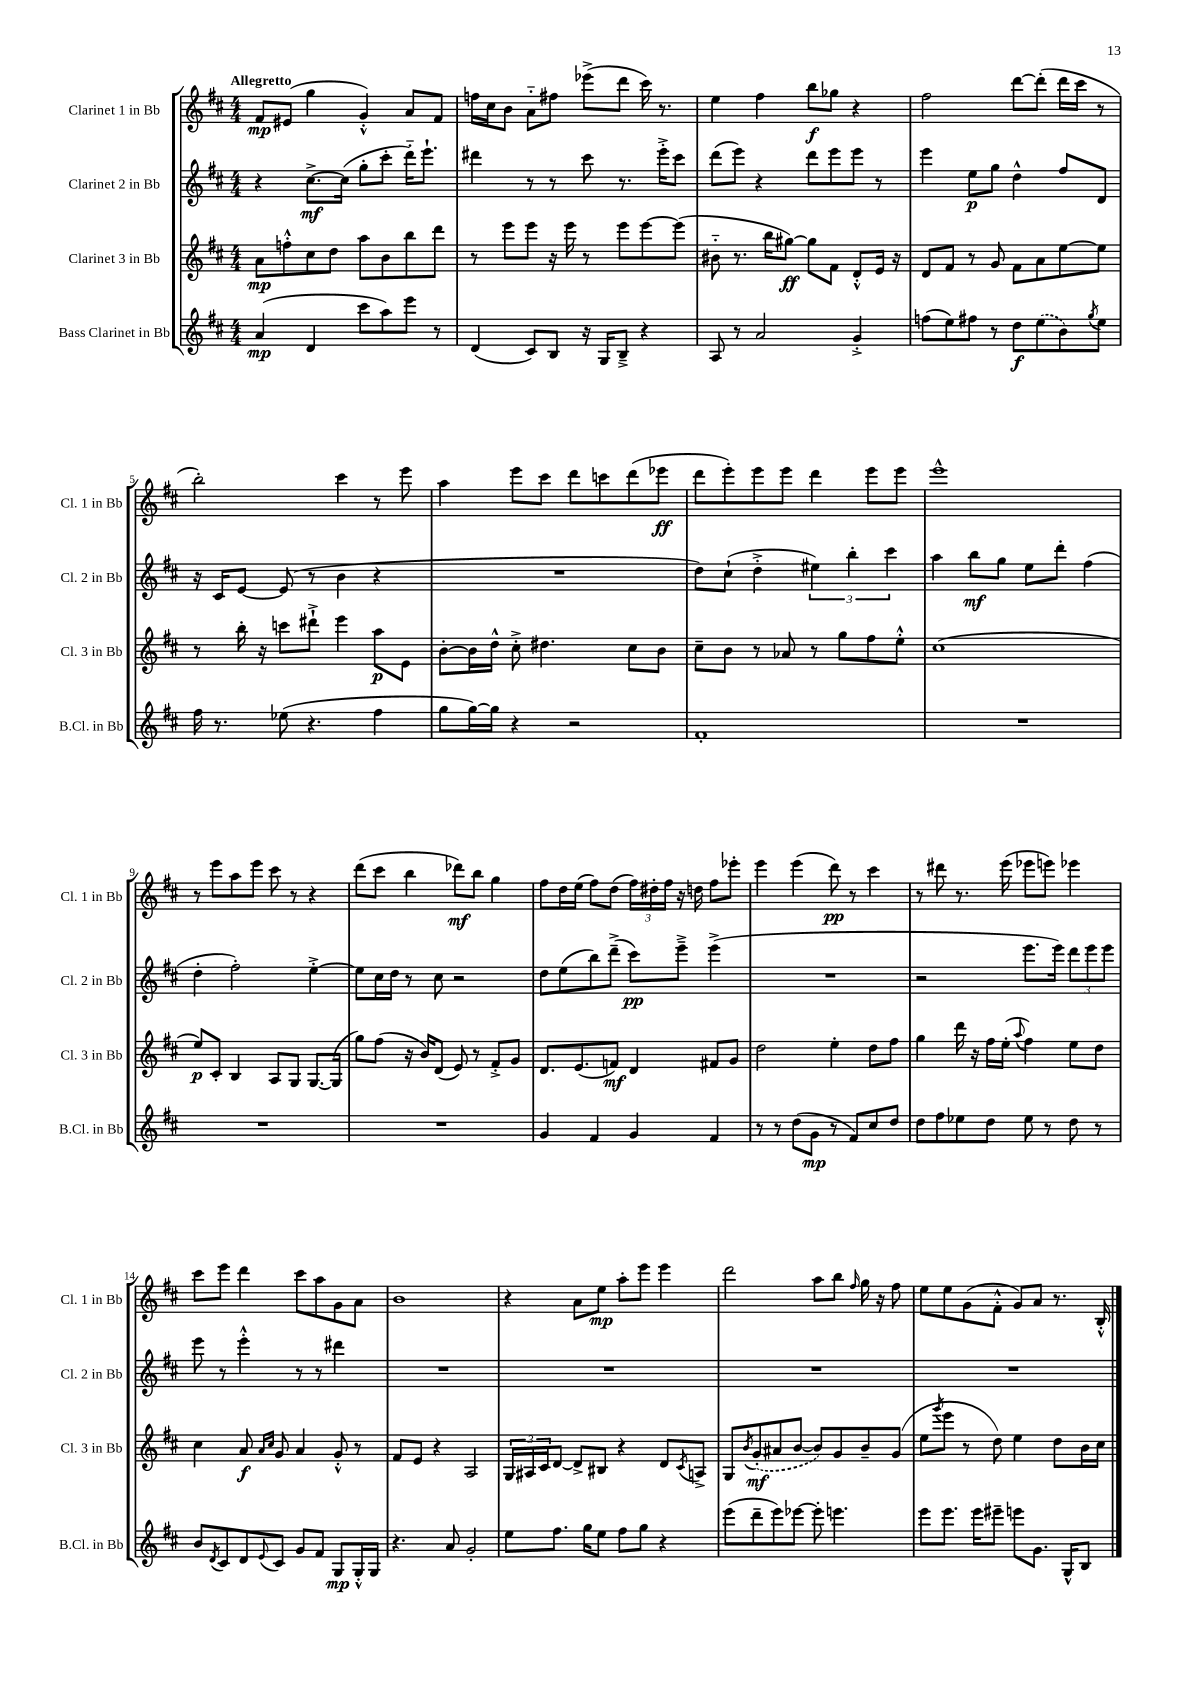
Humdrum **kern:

**kern	**dynam	**kern	**dynam	**kern	**dynam	**kern	**dynam
*part4	*part4	*part3	*part3	*part2	*part2	*part1	*part1
*staff4	*staff4	*staff3	*staff3	*staff2	*staff2	*staff1	*staff1
*I"Bass Clarinet in Bb	*	*I"Clarinet 3 in Bb	*	*I"Clarinet 2 in Bb	*	*I"Clarinet 1 in Bb	*
*I'B.Cl. in Bb	*	*I'Cl. 3 in Bb	*	*I'Cl. 2 in Bb	*	*I'Cl. 1 in Bb	*
*clefG2	*	*clefG2	*	*clefG2	*	*clefG2	*
*k[f#c#]	*	*k[f#c#]	*	*k[f#c#]	*	*k[f#c#]	*
*M4/4	*	*M4/4	*	*M4/4	*	*M4/4	*
=1	=1	=1	=1	=1	=1	=1	=1
!	!	!	!	!	!	!LO:TX:a:B:t=Allegretto	!
(4a/	mp	8a\L	mp	4r	.	8f#/L	mp
.	.	8ffn'^^\	.	.	.	(8e#X/J	.
4d/	.	8cc#\	.	[8.cc#^\L	mf	4gg\	.
.	.	8dd\J	.	.	.	.	.
.	.	.	.	(16cc#\Jk]	.	.	.
8ccc#\L	.	8aa\L	.	8gg'\L	.	4g'^^/)	.
8aa\)	.	8b\	.	8ccc#'\J	.	.	.
8eee\J	.	8bb\	.	16ddd\KL)	.	8a/L	.
.	.	.	.	8.eee`\J	.	.	.
8r	.	8ddd\J	.	.	.	8f#/J	.
=2	=2	=2	=2	=2	=2	=2	=2
(4d/	.	8r	.	4ddd#X\	.	16ffn\LL	.
.	.	.	.	.	.	16cc#\J	.
.	.	8eee\L	.	.	.	8b\J	.
8c#/L)	.	8eee\J	.	8r	.	8a\L	.
8B/J	.	16r	.	8r	.	8ff#X\J	.
.	.	16eee\	.	.	.	.	.
16r	.	8r	.	8ccc#\	.	(8eee-X^\L	.
16G/KL	.	.	.	.	.	.	.
8B~^/J	.	8eee\L	.	8.r	.	8ddd\J	.
4r	.	[8eee\	.	.	.	16ccc#\)	.
.	.	.	.	16eee'^\KL	.	8.r	.
.	.	(8eee\J]	.	8ccc#\J	.	.	.
=3	=3	=3	=3	=3	=3	=3	=3
8A/	.	8b#X\	.	(8ddd\L	.	4ee\	.
8r	.	8.r	.	8eee\J)	.	.	.
2a/	.	.	.	4r	.	4ff#\	.
.	.	16bb\KL	.	.	.	.	.
.	.	[8gg#X\J)	ff	.	.	.	.
.	.	8gg#\L]	.	8ddd\L	.	8bb\L	f
.	.	8f#\J	.	8eee\	.	8gg-X\J	.
4g'^/	.	8d'^^/L	.	8eee\J	.	4r	.
.	.	16e/Jk	.	8r	.	.	.
.	.	16r	.	.	.	.	.
=4	=4	=4	=4	=4	=4	=4	=4
(8ffn\L	.	8d/L	.	4eee\	.	2ff#\	.
8ee\)	.	8f#/J	.	.	.	.	.
8ff#X\J	.	8r	.	8ee\L	p	.	.
8r	.	8g/	.	8gg\J	.	.	.
8dd\L	f	8f#\L	.	4dd^^\	.	[8ddd\L	.
(8ee\	.	8a\	.	.	.	(8ddd'\J]	.
8b\)	.	[8ee\	.	8ff#/L	.	16ddd\LL	.
.	.	.	.	.	.	16ccc#\JJ	.
8qgg/	.	.	.	.	.	.	.
8ee\J	.	8ee\J]	.	8d/J	.	8r	.
!!LO:LB:g=z
=5	=5	=5	=5	=5	=5	=5	=5
16ff#\	.	8r	.	16r	.	2bb'\)	.
8.r	.	.	.	16c#/KL	.	.	.
.	.	16bb'\	.	[8e/J	.	.	.
.	.	16r	.	.	.	.	.
(8ee-X\	.	8cccn\L	.	(8e/]	.	.	.
4.r	.	8ddd#X`^\J	.	8r	.	.	.
.	.	4eee\	.	4b\	.	4ccc#\	.
4ff#\	.	8aa\L	p	4r	.	8r	.
.	.	8e\J	.	.	.	8eee\	.
=6	=6	=6	=6	=6	=6	=6	=6
8gg\L	.	[8b'\L	.	1r	.	4aa\	.
[16gg\L)	.	16b\L]	.	.	.	.	.
16gg\JJ]	.	16dd^^\JJ	.	.	.	.	.
4r	.	8cc#'^\	.	.	.	8eee\L	.
.	.	4.dd#X\	.	.	.	8ccc#\J	.
2r	.	.	.	.	.	8ddd\L	.
.	.	.	.	.	.	8cccn\	.
.	.	8cc#\L	.	.	.	(8ddd\	.
.	.	8b\J	.	.	.	8eee-X\J	ff
=7	=7	=7	=7	=7	=7	=7	=7
1f#'	.	8cc#~\L	.	8dd\L)	.	8ddd\L	.
.	.	8b\J	.	(8cc#`\J	.	8eee'\)	.
.	.	8r	.	4dd'^\	.	8eee\	.
.	.	8a-X/	.	.	.	8eee\J	.
.	.	8r	.	6ee#X\)	.	4ddd\	.
.	.	8gg\L	.	.	.	.	.
.	.	.	.	6bb'\	.	.	.
.	.	8ff#\	.	.	.	8eee\L	.
.	.	.	.	6ccc#\	.	.	.
.	.	8ee'^^\J	.	.	.	8eee\J	.
=8	=8	=8	=8	=8	=8	=8	=8
1r	.	(1cc#	.	4aa\	.	1eee^^	.
.	.	.	.	8bb\L	mf	.	.
.	.	.	.	8gg\J	.	.	.
.	.	.	.	8ee\L	.	.	.
.	.	.	.	8ddd'\J	.	.	.
.	.	.	.	(4ff#\	.	.	.
!!LO:LB:g=z
=9	=9	=9	=9	=9	=9	=9	=9
1r	.	8ee/L)	p	4dd'\	.	8r	.
.	.	8c#'/J	.	.	.	8eee\L	.
.	.	4B/	.	2ff#'\)	.	8aa\	.
.	.	.	.	.	.	8eee\J	.
.	.	8A/L	.	.	.	8ccc#\	.
.	.	8G/J	.	.	.	8r	.
.	.	[8.G/L	.	[4ee'^\	.	4r	.
.	.	(16G/Jk]	.	.	.	.	.
=10	=10	=10	=10	=10	=10	=10	=10
1r	.	8gg\L)	.	8ee\L]	.	(8ddd\L	.
.	.	(8ff#\J	.	16cc#\L	.	8ccc#\J	.
.	.	.	.	16dd\JJ	.	.	.
.	.	16r	.	8r	.	4bb\	.
.	.	16b/KL)	.	.	.	.	.
.	.	(8d/J	.	8cc#\	.	.	.
.	.	8e/)	.	2r	.	8ddd-X\L)	mf
.	.	8r	.	.	.	8bb\J	.
.	.	8f#'^/L	.	.	.	4gg\	.
.	.	8g/J	.	.	.	.	.
=11	=11	=11	=11	=11	=11	=11	=11
4g/	.	8.d/L	.	8dd\L	.	8ff#\L	.
.	.	.	.	(8ee\	.	16dd\L	.
.	.	(8.e/	.	.	.	(16ee\JJ	.
4f#/	.	.	.	8bb\)	.	8ff#\L)	.
.	.	8fn/J)	mf	(8ddd~^\J	.	(8dd\J	.
4g/	.	4d/	.	8ccc#\L)	pp	24ff#\LL)	.
.	.	.	.	.	.	24dd#X'\	.
.	.	.	.	.	.	24ff#\JJ	.
.	.	.	.	8eee~^\J	.	16r	.
.	.	.	.	.	.	16ddn\	.
4f#/	.	8f#X/L	.	(4eee^\	.	8ff#\L	.
.	.	8g/J	.	.	.	8eee-X'\J	.
=12	=12	=12	=12	=12	=12	=12	=12
8r	.	2dd\	.	1r	.	4eee\	.
8r	.	.	.	.	.	.	.
(8dd\L	.	.	.	.	.	(4eee\	.
8g\J	mp	.	.	.	.	.	.
8r	.	4ee'\	.	.	.	8ddd\)	pp
8f#/L)	.	.	.	.	.	8r	.
8cc#/	.	8dd\L	.	.	.	4ccc#\	.
8dd/J	.	8ff#\J	.	.	.	.	.
=13	=13	=13	=13	=13	=13	=13	=13
8dd\L	.	4gg\	.	2r	.	8r	.
8ff#\	.	.	.	.	.	8ddd#X\	.
8ee-X\	.	16ddd\	.	.	.	8.r	.
.	.	16r	.	.	.	.	.
8dd\J	.	16ff#\LL	.	.	.	.	.
.	.	(16ee'\JJ	.	.	.	(16eee\	.
.	.	8qqaa/	.	.	.	.	.
8ee-\	.	4ff#\)	.	8.eee\L	.	8eee-X\L	.
8r	.	.	.	.	.	8eeen\J)	.
.	.	.	.	16eee\Jk)	.	.	.
8dd\	.	8ee\L	.	12ddd\L	.	4eee-X\	.
.	.	.	.	12eee\	.	.	.
8r	.	8dd\J	.	.	.	.	.
.	.	.	.	12eee\J	.	.	.
!!LO:LB:g=z
=14	=14	=14	=14	=14	=14	=14	=14
8b/L	.	4cc#\	.	8eee\	.	8ccc#\L	.
8qd/	.	.	.	.	.	.	.
8c#/	.	.	.	8r	.	8eee\J	.
8d/	.	8a/	f	4eee'^^\	.	4ddd\	.
.	.	16qqa/LL	.	.	.	.	.
8qqe/	.	16qqcc#/JJ	.	.	.	.	.
8c#/J	.	8g/	.	.	.	.	.
8g/L	.	4a/	.	8r	.	8ccc#\L	.
8f#/J	.	.	.	8r	.	8aa\	.
8G/L	mp	8g'^^/	.	4ddd#X\	.	8g\	.
16G'^^/L	.	8r	.	.	.	8a\J	.
16G/JJ	.	.	.	.	.	.	.
=15	=15	=15	=15	=15	=15	=15	=15
4.r	.	8f#/L	.	1r	.	1b	.
.	.	8e/J	.	.	.	.	.
.	.	4r	.	.	.	.	.
8a/	.	.	.	.	.	.	.
2g'/	.	2A/	.	.	.	.	.
=16	=16	=16	=16	=16	=16	=16	=16
8ee\L	.	24G/LL	.	1r	.	4r	.
.	.	24A#X/	.	.	.	.	.
.	.	24c#/J	.	.	.	.	.
8.ff#\J	.	[8d/J	.	.	.	.	.
.	.	8d^/L]	.	.	.	8a\L	.
16gg\KL	.	.	.	.	.	.	.
8ee\J	.	8B#X/J	.	.	.	8ee\J	mp
8ff#\L	.	4r	.	.	.	8aa'\L	.
8gg\J	.	.	.	.	.	8eee\J	.
4r	.	8d/L	.	.	.	4eee\	.
.	.	8qc#/	.	.	.	.	.
.	.	8An^/J	.	.	.	.	.
=17	=17	=17	=17	=17	=17	=17	=17
(8eee\L	.	8G/L	.	1r	.	2ddd\	.
.	.	8qb/	.	.	.	.	.
8ddd~\	.	(8g'/	mf	.	.	.	.
8eee\)	.	8a#X/	.	.	.	.	.
[8eee-X\J	.	[8b/J	.	.	.	.	.
8eee-'\]	.	8b/L])	.	.	.	8aa\L	.
4.eeen\	.	8g/	.	.	.	8bb\J	.
.	.	.	.	.	.	16qqff#/	.
.	.	8b~/	.	.	.	16gg\	.
.	.	.	.	.	.	16r	.
.	.	(8g/J	.	.	.	8ff#\	.
=18	=18	=18	=18	=18	=18	=18	=18
8eee\L	.	8ee\L	.	1r	.	8ee\L	.
.	.	8qggg/	.	.	.	.	.
8.eee\J	.	8eee\J	.	.	.	8ee\	.
.	.	8r	.	.	.	(8g\	.
16eee\KL	.	.	.	.	.	.	.
8eee#X~\J	.	8dd\)	.	.	.	8f#'^^\J	.
8eeen\L	.	4ee\	.	.	.	8g/L)	.
8.g\J	.	.	.	.	.	8a/J	.
.	.	8dd\L	.	.	.	8.r	.
16G^^/KL	.	.	.	.	.	.	.
8B/J	.	16b\L	.	.	.	.	.
.	.	16cc#\JJ	.	.	.	16B'^^/	.
==	==	==	==	==	==	==	==
*-	*-	*-	*-	*-	*-	*-	*-
